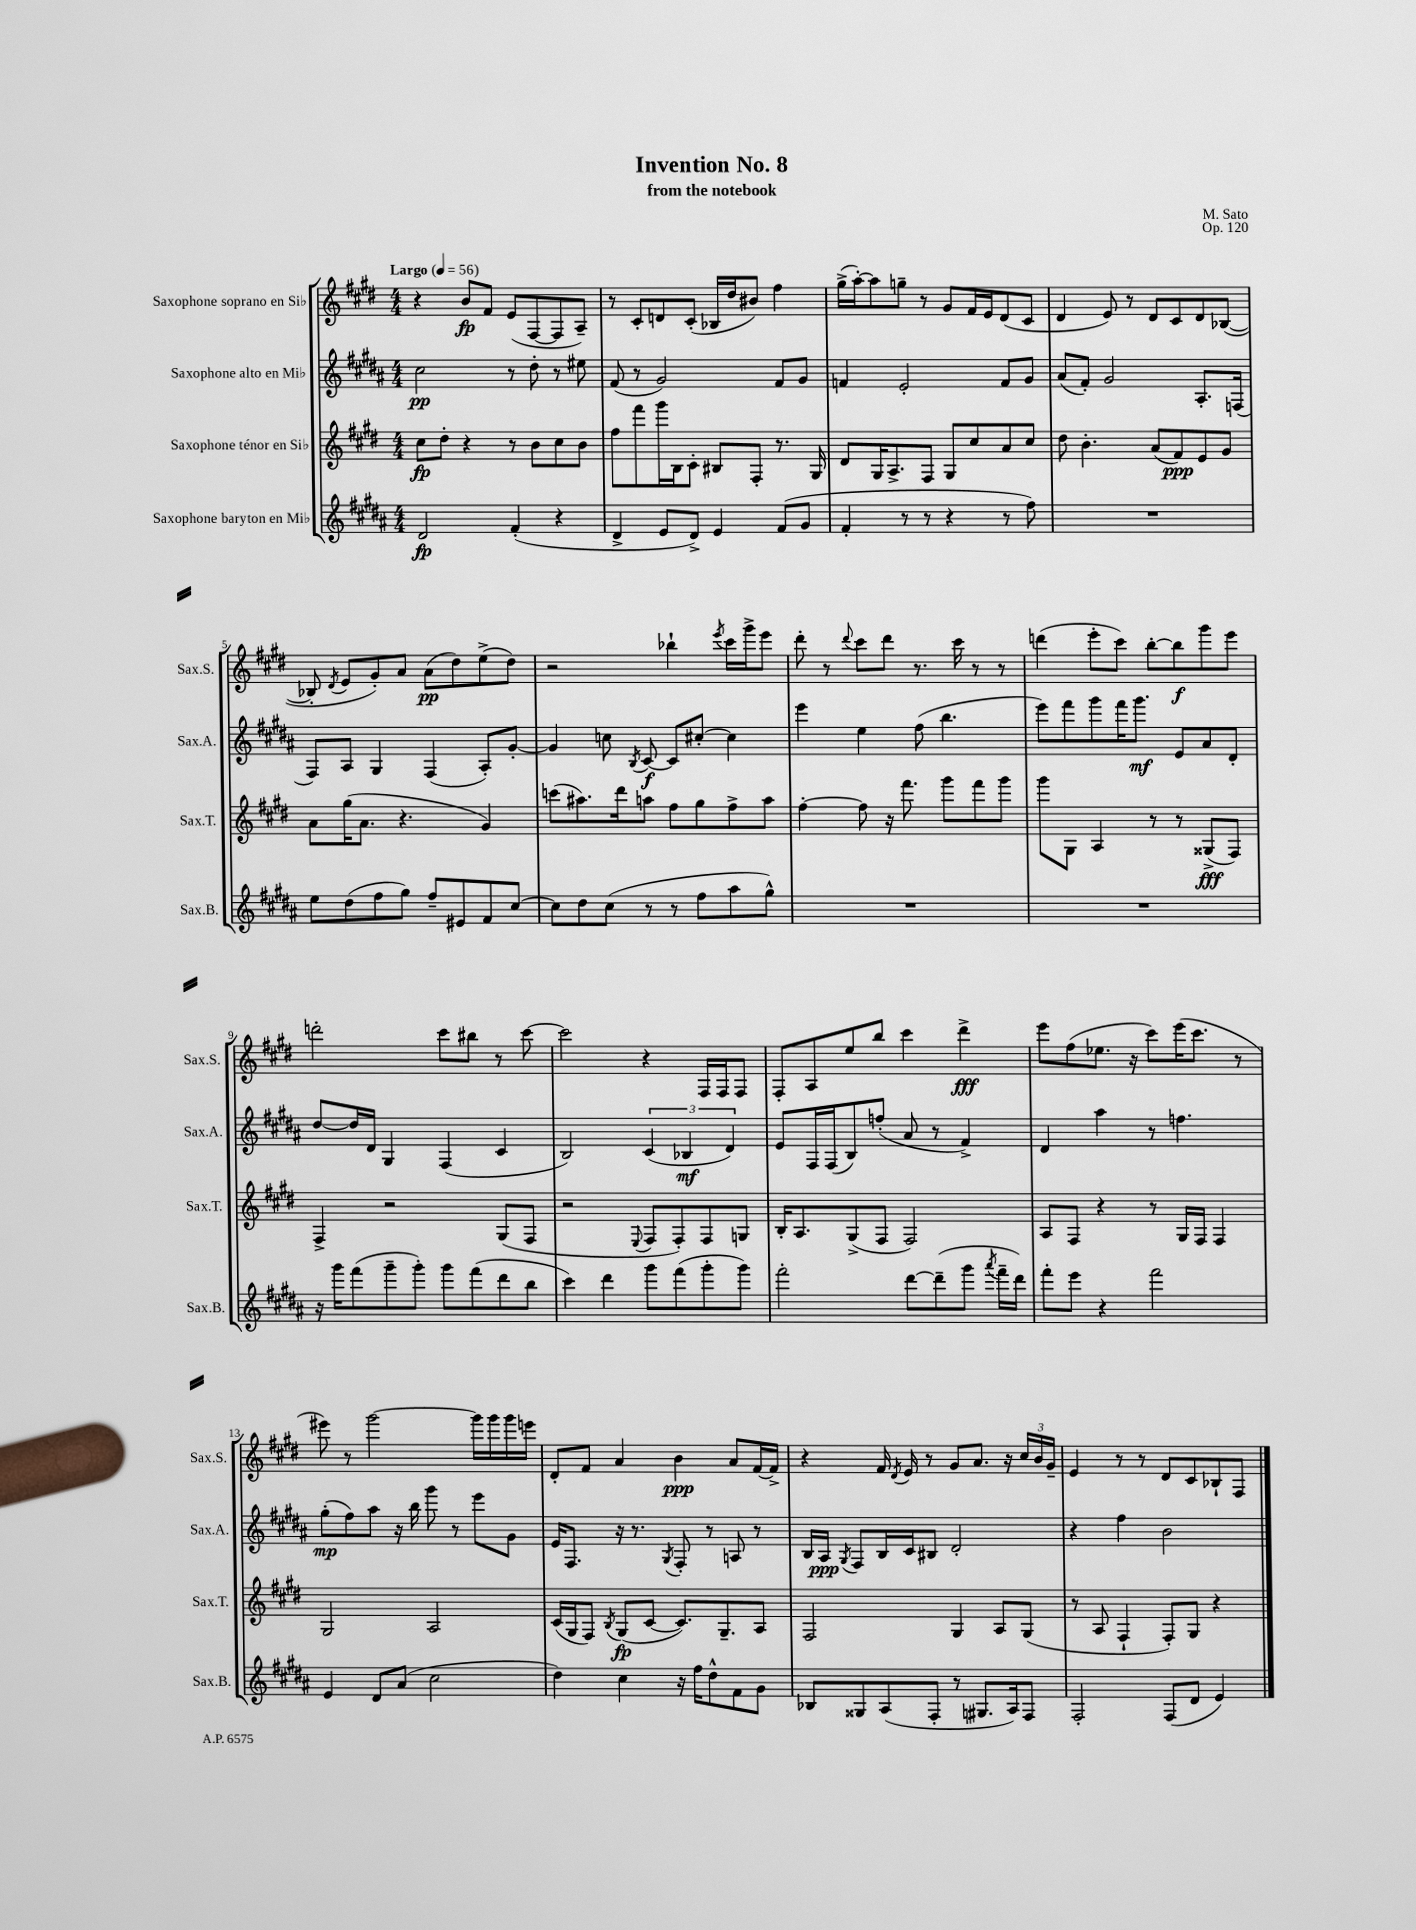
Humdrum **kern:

**kern	**dynam	**kern	**dynam	**kern	**dynam	**kern	**dynam
*part4	*part4	*part3	*part3	*part2	*part2	*part1	*part1
*staff4	*staff4	*staff3	*staff3	*staff2	*staff2	*staff1	*staff1
*I"Saxophone baryton en Mi♭	*	*I"Saxophone ténor en Si♭	*	*I"Saxophone alto en Mi♭	*	*I"Saxophone soprano en Si♭	*
*I'Sax.B.	*	*I'Sax.T.	*	*I'Sax.A.	*	*I'Sax.S.	*
*clefG2	*	*clefG2	*	*clefG2	*	*clefG2	*
*k[f#c#g#d#a#]	*	*k[f#c#g#d#]	*	*k[f#c#g#d#a#]	*	*k[f#c#g#d#]	*
*M4/4	*	*M4/4	*	*M4/4	*	*M4/4	*
*MM56	*	*MM56	*	*MM56	*	*MM56	*
=1	=1	=1	=1	=1	=1	=1	=1
!	!	!	!	!	!	!LO:TX:a:B:t=Largo	!
2d#/	fp	8cc#\L	fp	2cc#\	pp	4r	.
.	.	8dd#'\J	.	.	.	.	.
.	.	4r	.	.	.	8b/L	fp
.	.	.	.	.	.	8f#/J	.
(4f#'/	.	8r	.	8r	.	(8e/L	.
.	.	8b\L	.	8dd#'\	.	[8F#/	.
4r	.	8cc#\	.	8r	.	8F#/]	.
.	.	8b\J	.	8ee#X\	.	8A~/J)	.
=2	=2	=2	=2	=2	=2	=2	=2
4d#^/	.	8ff#\L	.	(8f#/	.	8r	.
.	.	8fff#\	.	8r	.	8c#'/L	.
8e/L	.	16ggg#\L	.	2g#/)	.	8dn/	.
.	.	16B\J	.	.	.	.	.
8d#^/J)	.	8c#'\J	.	.	.	(8c#'/J	.
4e/	.	8B#X/L	.	.	.	16B-X/LL	.
.	.	.	.	.	.	16dd#/J	.
.	.	8F#'/J	.	.	.	8b#X/J)	.
(8f#/L	.	8.r	.	8f#/L	.	4ff#\	.
8g#/J	.	.	.	8g#/J	.	.	.
.	.	16G#/	.	.	.	.	.
=3	=3	=3	=3	=3	=3	=3	=3
4f#'/	.	8d#/L	.	4fn/	.	(16gg#^\LL	.
.	.	.	.	.	.	[16aa'\J)	.
.	.	16G#/K	.	.	.	8aa\]	.
.	.	8.A^/	.	.	.	.	.
8r	.	.	.	2e'/	.	8ggn~\J	.
8r	.	8F#/J	.	.	.	8r	.
4r	.	8G#/L	.	.	.	8g#/L	.
.	.	8cc#/	.	.	.	16f#/L	.
.	.	.	.	.	.	16e/J	.
8r	.	8a/	.	8f/L	.	(8d#/	.
8ff#\)	.	8cc#/J	.	8g#/J	.	8c#/J	.
=4	=4	=4	=4	=4	=4	=4	=4
1r	.	8dd#\	.	(8a#/L	.	4d#/	.
.	.	4.b'\	.	8f#'/J)	.	.	.
.	.	.	.	2g#/	.	8e/)	.
.	.	.	.	.	.	8r	.
.	.	(8a/L	.	.	.	8d#/L	.
.	.	8f#/)	ppp	.	.	8c#/	.
.	.	8e/	.	8.A#'/L	.	8d#/	.
.	.	8g#/J	.	.	.	([8B-X/J	.
.	.	.	.	(16Fn/Jk	.	.	.
!!LO:LB:g=z
=5	=5	=5	=5	=5	=5	=5	=5
8ee\L	.	8a\L	.	8F#/L)	.	8B-X'/]	.
.	.	.	.	.	.	8qd#/	.
(8dd#\	.	(16gg#\K	.	8A#/J	.	8e/L	.
.	.	8.a\J	.	.	.	.	.
8ff#\	.	.	.	4G#/	.	8g#'/)	.
8gg#\J)	.	4.r	.	.	.	8a/J	.
8ff#~/L	.	.	.	(4F#/	.	(8a\L	pp
8e#X/	.	.	.	.	.	8dd#\)	.
8f#/	.	4g#/)	.	8A#'/L)	.	(8ee^\	.
[8cc#/J	.	.	.	[8g#'/J	.	8dd#\J)	.
=6	=6	=6	=6	=6	=6	=6	=6
8cc#\L]	.	(8cccn\L	.	4g#/]	.	2r	.
8dd#\	.	8.aa#X\)	.	.	.	.	.
(8cc#\J	.	.	.	8ccn\	.	.	.
.	.	16ddd#\k	.	.	.	.	.
.	.	.	.	8qB/	.	.	.
8r	.	8aan\J	.	[8c#/	f	.	.
8r	.	8ff#\L	.	8c#/L]	.	4bb-X`\	.
8ff#\L	.	8gg#\	.	[8cc#X'/J	.	.	.
.	.	.	.	.	.	8qeee/	.
8aa#\	.	8ff#^\	.	4cc#\]	.	16ccc#\LL	.
.	.	.	.	.	.	16ggg#^\J	.
8gg#^^\J)	.	8aa\J	.	.	.	8eee\J	.
=7	=7	=7	=7	=7	=7	=7	=7
1r	.	[4ff#'\	.	4eee\	.	8ddd#'\	.
.	.	.	.	.	.	8r	.
.	.	.	.	.	.	8qqddd#/	.
.	.	8ff#\]	.	4ee\	.	8ccc#\L	.
.	.	16r	.	.	.	8ddd#\J	.
.	.	8.fff#\	.	.	.	.	.
.	.	.	.	(8ff#\	.	8.r	.
.	.	8ggg#\L	.	4.bb\	.	.	.
.	.	.	.	.	.	16ccc#\	.
.	.	8fff#\	.	.	.	8r	.
.	.	8ggg#\J	.	.	.	8r	.
=8	=8	=8	=8	=8	=8	=8	=8
1r	.	8ggg#\L	.	8eee\L)	.	(4dddn\	.
.	.	8G#\J	.	8fff#\	.	.	.
.	.	4A/	.	8ggg#\	.	8eee'\L	.
.	.	.	.	16fff#\K	.	8ccc#\J)	.
.	.	.	.	8.ggg#\J	mf	.	.
.	.	8r	.	.	.	[8bb'\L	.
.	.	8r	.	8e/L	.	8bb\]	f
.	.	(8G##X^/L	fff	8a#/	.	8ggg#\	.
.	.	8F#/J)	.	8d#'/J	.	8eee\J	.
!!LO:LB:g=z
=9	=9	=9	=9	=9	=9	=9	=9
16r	.	4F#^/	.	[8dd#/L	.	2dddn'\	.
16ggg#\KL	.	.	.	.	.	.	.
(8fff#\	.	.	.	16dd#/L]	.	.	.
.	.	.	.	16d#/JJ	.	.	.
8ggg#~\	.	2r	.	4G#/	.	.	.
8ggg#'\J)	.	.	.	.	.	.	.
8ggg#\L	.	.	.	(4F#/	.	8ccc#\L	.
(8fff#\	.	.	.	.	.	8bb#X\J	.
8ddd#\	.	(8G#/L	.	4c#/	.	8r	.
8bb\J	.	8F#/J	.	.	.	[8ccc#\	.
=10	=10	=10	=10	=10	=10	=10	=10
4ccc#\)	.	2r	.	2B/)	.	2ccc#\]	.
4ddd#\	.	.	.	.	.	.	.
.	.	8qqE/	.	.	.	.	.
8ggg#\L	.	8F#/L	.	(6c#/	.	4r	.
(8fff#\	.	8F#'/)	.	.	.	.	.
.	.	.	.	6B-X/	mf	.	.
8ggg#'\	.	8F#/	.	.	.	16F#/LL	.
.	.	.	.	.	.	16F#/J	.
.	.	.	.	6d#/)	.	.	.
8ggg#\J)	.	8Gn/J	.	.	.	8F#/J	.
=11	=11	=11	=11	=11	=11	=11	=11
2fff#'\	.	16B'/KL	.	8e/L	.	8F#'/L	.
.	.	8.A/	.	.	.	.	.
.	.	.	.	16F#/L	.	8A/	.
.	.	.	.	(16F#/J	.	.	.
.	.	(8G#^/	.	8B/)	.	8ee/	.
.	.	8F#/J	.	(8ffn'/J	.	8bb/J	.
[8ddd#\L	.	2F#/)	.	8a#/	.	4ccc#\	.
(8ddd#~\]	.	.	.	8r	.	.	.
8ggg#\J	.	.	.	4f#^/)	.	4ddd#^\	fff
8qaaa#/	.	.	.	.	.	.	.
16fff#~\LL	.	.	.	.	.	.	.
16ddd#\JJ)	.	.	.	.	.	.	.
=12	=12	=12	=12	=12	=12	=12	=12
8fff#'\L	.	8A/L	.	4d#/	.	8eee\L	.
8eee\J	.	8F#/J	.	.	.	(8ff#\	.
4r	.	4r	.	4aa#\	.	8.ee-X\J	.
.	.	.	.	.	.	16r	.
2fff#\	.	8r	.	8r	.	8ccc#\L)	.
.	.	16G#/LL	.	4.ffn\	.	(16eee\K	.
.	.	16F#/JJ	.	.	.	8.ccc#\J	.
.	.	4F#/	.	.	.	.	.
.	.	.	.	.	.	8r	.
!!LO:LB:g=z
=13	=13	=13	=13	=13	=13	=13	=13
4e/	.	2G#/	.	(8gg#'\L	mp	8eee#X\)	.
.	.	.	.	8ff#\)	.	8r	.
8d#/L	.	.	.	8aa#\J	.	[2ggg#\	.
(8a#/J	.	.	.	16r	.	.	.
.	.	.	.	16bb\	.	.	.
2cc#\	.	2A/	.	8ggg#\	.	.	.
.	.	.	.	8r	.	.	.
.	.	.	.	8eee\L	.	16ggg#\LL]	.
.	.	.	.	.	.	16ggg#\	.
.	.	.	.	8g#\J	.	16ggg#\	.
.	.	.	.	.	.	16eeen\JJ	.
=14	=14	=14	=14	=14	=14	=14	=14
4dd#\)	.	(16c#/LL	.	16e/KL	.	8d#'/L	.
.	.	16G#/J	.	8.F#/J	.	.	.
.	.	8F#/J)	.	.	.	8f#/J	.
.	.	8qB/	.	.	.	.	.
4cc#\	.	(8G#/L	fp	16r	.	4a/	.
.	.	.	.	8.r	.	.	.
.	.	[8c#/J	.	.	.	.	.
.	.	.	.	8qG#/	.	.	.
16r	.	8.c#/L])	.	8F#'/	.	4b\	ppp
16ff#\KL	.	.	.	.	.	.	.
8dd#^^\	.	.	.	8r	.	.	.
.	.	8.G#~/	.	.	.	.	.
8f#\	.	.	.	8An/	.	8a/L	.
8g#\J	.	8A/J	.	8r	.	[16f#/L	.
.	.	.	.	.	.	16f#^/JJ]	.
=15	=15	=15	=15	=15	=15	=15	=15
8B-X/L	.	2F#/	.	16B/LL	.	4r	.
.	.	.	.	16A#/JJ	ppp	.	.
.	.	.	.	8qG#/	.	.	.
8G##X/	.	.	.	8F#/L	.	.	.
(8A#/	.	.	.	16B/L	.	16f#/	.
.	.	.	.	.	.	8qd#/	.
.	.	.	.	16c#/J	.	16e/	.
8F#'/J	.	.	.	8B#X/J	.	8r	.
8r	.	4G#/	.	2d#'/	.	8g#/L	.
8.G#X/L	.	.	.	.	.	8.a/J	.
.	.	8A/L	.	.	.	.	.
16A#/k)	.	.	.	.	.	16r	.
8F#/J	.	(8G#/J	.	.	.	24cc#/LL	.
.	.	.	.	.	.	24b/	.
.	.	.	.	.	.	24g#~/JJ	.
=16	=16	=16	=16	=16	=16	=16	=16
2F#'/	.	8r	.	4r	.	4e/	.
.	.	8A/	.	.	.	.	.
.	.	4F#`/	.	4ff#\	.	8r	.
.	.	.	.	.	.	8r	.
(8F#/L	.	8F#'/L)	.	2b\	.	8d#/L	.
8d#/J	.	8G#/J	.	.	.	8c#/	.
4e/)	.	4r	.	.	.	8B-X`/	.
.	.	.	.	.	.	8F#/J	.
==	==	==	==	==	==	==	==
*-	*-	*-	*-	*-	*-	*-	*-
